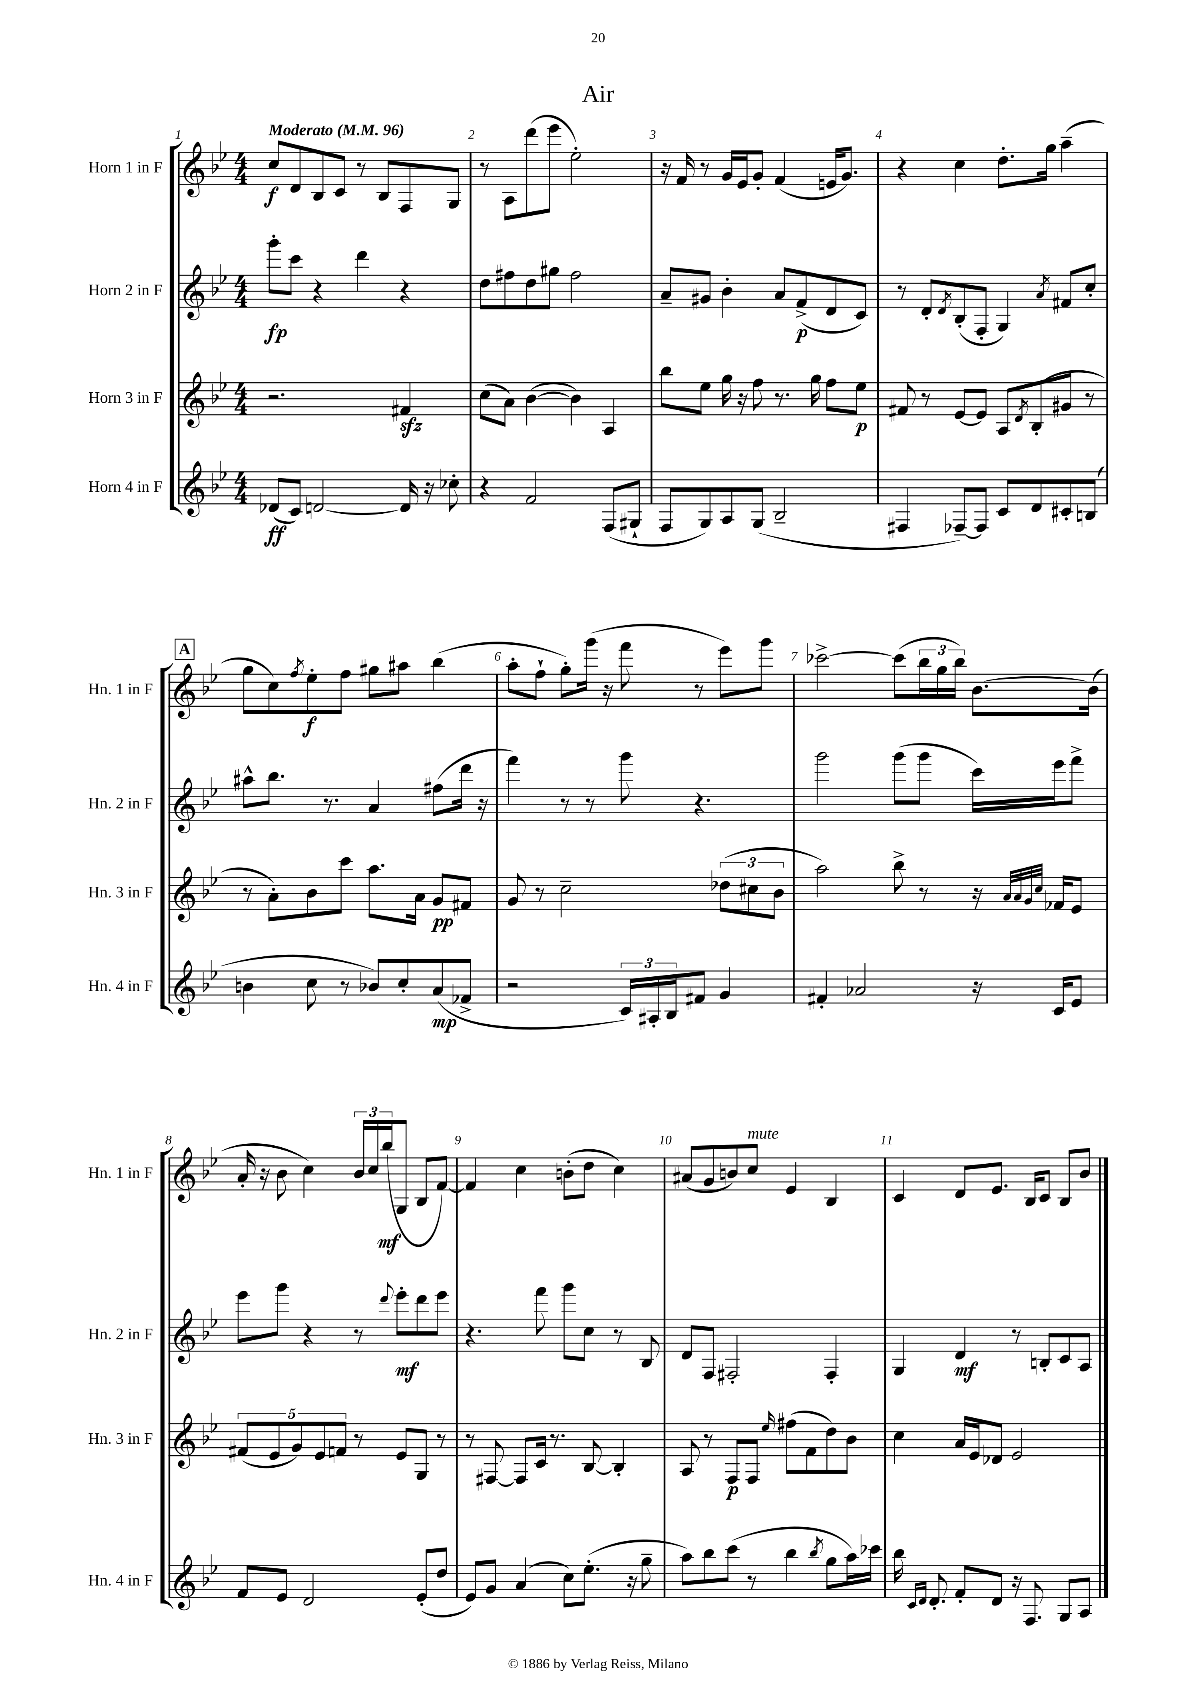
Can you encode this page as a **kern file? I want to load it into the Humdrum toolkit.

**kern	**dynam	**kern	**dynam	**kern	**dynam	**kern	**dynam
*part4	*part4	*part3	*part3	*part2	*part2	*part1	*part1
*staff4	*staff4	*staff3	*staff3	*staff2	*staff2	*staff1	*staff1
*I"Horn 4 in F	*	*I"Horn 3 in F	*	*I"Horn 2 in F	*	*I"Horn 1 in F	*
*I'Hn. 4 in F	*	*I'Hn. 3 in F	*	*I'Hn. 2 in F	*	*I'Hn. 1 in F	*
*clefG2	*	*clefG2	*	*clefG2	*	*clefG2	*
*k[b-e-]	*	*k[b-e-]	*	*k[b-e-]	*	*k[b-e-]	*
*M4/4	*	*M4/4	*	*M4/4	*	*M4/4	*
*MM96	*	*MM96	*	*MM96	*	*MM96	*
=1	=1	=1	=1	=1	=1	=1	=1
!	!	!	!	!	!	!LO:TX:a:B:t=Moderato	!
(8d-X/L	ff	2.r	.	8ggg'\L	fp	8cc/L	f
8c/J)	.	.	.	8ccc\J	.	8d/	.
[2dn/	.	.	.	4r	.	8B-/	.
.	.	.	.	.	.	8c/J	.
.	.	.	.	4ddd\	.	8r	.
.	.	.	.	.	.	8B-/L	.
16d/]	.	4f#Xzz/	.	4r	.	8F/	.
16r	.	.	.	.	.	.	.
8cc-X'\	.	.	.	.	.	8G/J	.
=2	=2	=2	=2	=2	=2	=2	=2
4r	.	(8cc\L	.	8dd\L	.	8r	.
.	.	8a\J)	.	8ff#X\	.	8A\L	.
2f/	.	([4b-\	.	8dd\	.	(8ddd\	.
.	.	.	.	8gg#X\J	.	8eee-\J	.
.	.	4b-\])	.	2ff#\	.	2ee-'\)	.
(8F/L	.	4A/	.	.	.	.	.
8G#X`/J	.	.	.	.	.	.	.
=3	=3	=3	=3	=3	=3	=3	=3
8F/L	.	8bb-\L	.	8a~/L	.	16r	.
.	.	.	.	.	.	16f/	.
8G/)	.	8ee-\J	.	8g#X/J	.	8r	.
8A/	.	16gg\	.	4b-'\	.	16g/LL	.
.	.	16r	.	.	.	16e-/J	.
(8G/J	.	8ff\	.	.	.	8g'/J	.
2B-~/	.	8.r	.	8a/L	.	(4f/	.
.	.	.	.	(8f^/	p	.	.
.	.	16gg\	.	.	.	.	.
.	.	8ff\L	.	8d/	.	16en/KL	.
.	.	.	.	.	.	8.g/J)	.
.	.	8ee-\J	p	8c/J)	.	.	.
=4	=4	=4	=4	=4	=4	=4	=4
4F#X/	.	8f#X/	.	8r	.	4r	.
.	.	8r	.	8d'/L	.	.	.
.	.	.	.	8qd/	.	.	.
[8F-X~/L)	.	[8e-/L	.	(8B-'/	.	4cc\	.
8F-/J]	.	8e-/J]	.	8F'/J	.	.	.
8c/L	.	8A/L	.	4G/)	.	8.dd'\L	.
.	.	8qd/	.	.	.	.	.
8d/	.	(8B-'/	.	.	.	.	.
.	.	.	.	.	.	16gg\Jk	.
.	.	.	.	8qa/	.	.	.
8c#X'/	.	8g#X/J	.	8f#X/L	.	(4aa~\	.
(8Bn/J	.	8r	.	8cc'/J	.	.	.
!!LO:LB:g=z
!!LO:REH:place=s1:t=A
=5	=5	=5	=5	=5	=5	=5	=5
4bn\	.	8r	.	8aa#X^^\L	.	8gg\L	.
.	.	8a'\L)	.	8.bb-\J	.	8cc\)	.
.	.	.	.	.	.	8qff/	.
8cc\	.	8b-\	.	.	.	8ee-'\	f
.	.	.	.	8.r	.	.	.
8r	.	8ccc\J	.	.	.	8ff\J	.
8b-X/L)	.	8.aa\L	.	4a/	.	8gg#X\L	.
8cc'/	.	.	.	.	.	8aa#X\J	.
.	.	16a\Jk	.	.	.	.	.
(8a/	mp	8g/L	pp	(8ff#X\L	.	(4bb-\	.
8f-X^/J	.	8f#X/J	.	16ddd\Jk	.	.	.
.	.	.	.	16r	.	.	.
=6	=6	=6	=6	=6	=6	=6	=6
2r	.	8g/	.	4fff\)	.	8aa'\L	.
.	.	8r	.	.	.	8ff`\J	.
.	.	2cc~\	.	8r	.	8gg'\L)	.
.	.	.	.	8r	.	(16ggg\Jk	.
.	.	.	.	.	.	16r	.
24c/LL)	.	.	.	8ggg\	.	8fff\	.
24A#X'/	.	.	.	.	.	.	.
24B-/J	.	.	.	.	.	.	.
8f#X/J	.	.	.	4.r	.	8r	.
4g/	.	(12dd-X\L	.	.	.	8eee-\L)	.
.	.	12cc#X\	.	.	.	.	.
.	.	.	.	.	.	8ggg\J	.
.	.	12b-\J	.	.	.	.	.
=7	=7	=7	=7	=7	=7	=7	=7
4f#X'/	.	2aa\)	.	2ggg\	.	[2ccc-X^\	.
2a-X/	.	.	.	.	.	.	.
.	.	8bb-^\	.	(8ggg\L	.	(8ccc-\L]	.
.	.	8r	.	8ggg\J	.	24bb-\L	.
.	.	.	.	.	.	24gg\	.
.	.	.	.	.	.	24bb-\JJ)	.
16r	.	16r	.	16ccc\LL)	.	[8.b-\L	.
.	.	32qqa/LLL	.	.	.	.	.
.	.	32qqa/	.	.	.	.	.
.	.	32qqg/	.	.	.	.	.
.	.	32qqcc/JJJ	.	.	.	.	.
16c/KL	.	16f-X/KL	.	16eee-\J	.	.	.
8e-/J	.	8e-/J	.	8fff^\J	.	.	.
.	.	.	.	.	.	(16b-\Jk]	.
!!LO:LB:g=z
=8	=8	=8	=8	=8	=8	=8	=8
8f/L	.	(10f#X/L	.	8eee-\L	.	16a'/	.
.	.	.	.	.	.	16r	.
.	.	10e-/	.	.	.	.	.
8e-/J	.	.	.	8ggg\J	.	8b-\	.
.	.	10g/)	.	.	.	.	.
2d/	.	.	.	4r	.	4cc\)	.
.	.	10e-/	.	.	.	.	.
.	.	10fn/J	.	.	.	.	.
.	.	8r	.	8r	.	24b-/LL	.
.	.	.	.	.	.	24cc/	.
.	.	.	.	.	.	(24bb-/J	mf
.	.	.	.	8qqddd/	.	.	.
.	.	8e-/L	.	8eee-'\L	mf	8G/J	.
(8e-'/L	.	8G/J	.	8ddd\	.	8B-/L	.
8dd/J	.	8r	.	8eee-\J	.	[8f/J)	.
=9	=9	=9	=9	=9	=9	=9	=9
8e-/L)	.	8r	.	4.r	.	4f/]	.
8g/J	.	[8F#X/	.	.	.	.	.
(4a/	.	8F#/L]	.	.	.	4cc\	.
.	.	16c/Jk	.	8fff\	.	.	.
.	.	8.r	.	.	.	.	.
8cc\L)	.	.	.	8ggg\L	.	(8bn'\L	.
(8.ee-'\J	.	[8B-/	.	8cc\J	.	8dd\J	.
.	.	4B-'/]	.	8r	.	4cc\)	.
16r	.	.	.	.	.	.	.
8gg~\	.	.	.	8B-/	.	.	.
=10	=10	=10	=10	=10	=10	=10	=10
8aa\L)	.	8A/	.	8d/L	.	(8a#X/L	.
8bb-\	.	8r	.	8F/J	.	8g/	.
(8ccc\J	.	8F/L	p	2F#X'/	.	8bn/)	.
!	!	!	!	!	!	!LO:TX:a:i:t=mute	!
8r	.	8F/J	.	.	.	8cc/J	.
.	.	16qqee-/	.	.	.	.	.
4bb-\	.	(8ff#X\L	.	.	.	4e-/	.
.	.	8f\	.	.	.	.	.
8qbb-/	.	.	.	.	.	.	.
8gg\L	.	8dd\)	.	4F#'/	.	4B-/	.
16aa\L)	.	8b-\J	.	.	.	.	.
16ccc-X\JJ	.	.	.	.	.	.	.
=11	=11	=11	=11	=11	=11	=11	=11
16bb-\	.	4cc\	.	4G/	.	4c/	.
16qqc/LL	.	.	.	.	.	.	.
16qqd/JJ	.	.	.	.	.	.	.
8.d'/	.	.	.	.	.	.	.
8f'/L	.	16a/LL	.	4d/	mf	8d/L	.
.	.	16e-/J	.	.	.	.	.
8d/J	.	8d-X/J	.	.	.	8.e-/J	.
16r	.	2e-/	.	8r	.	.	.
8.F/	.	.	.	.	.	16B-/KL	.
.	.	.	.	8Bn'/L	.	8c/J	.
8G/L	.	.	.	8c/	.	8B-/L	.
8A/J	.	.	.	8A/J	.	8b-/J	.
==	==	==	==	==	==	==	==
*-	*-	*-	*-	*-	*-	*-	*-
